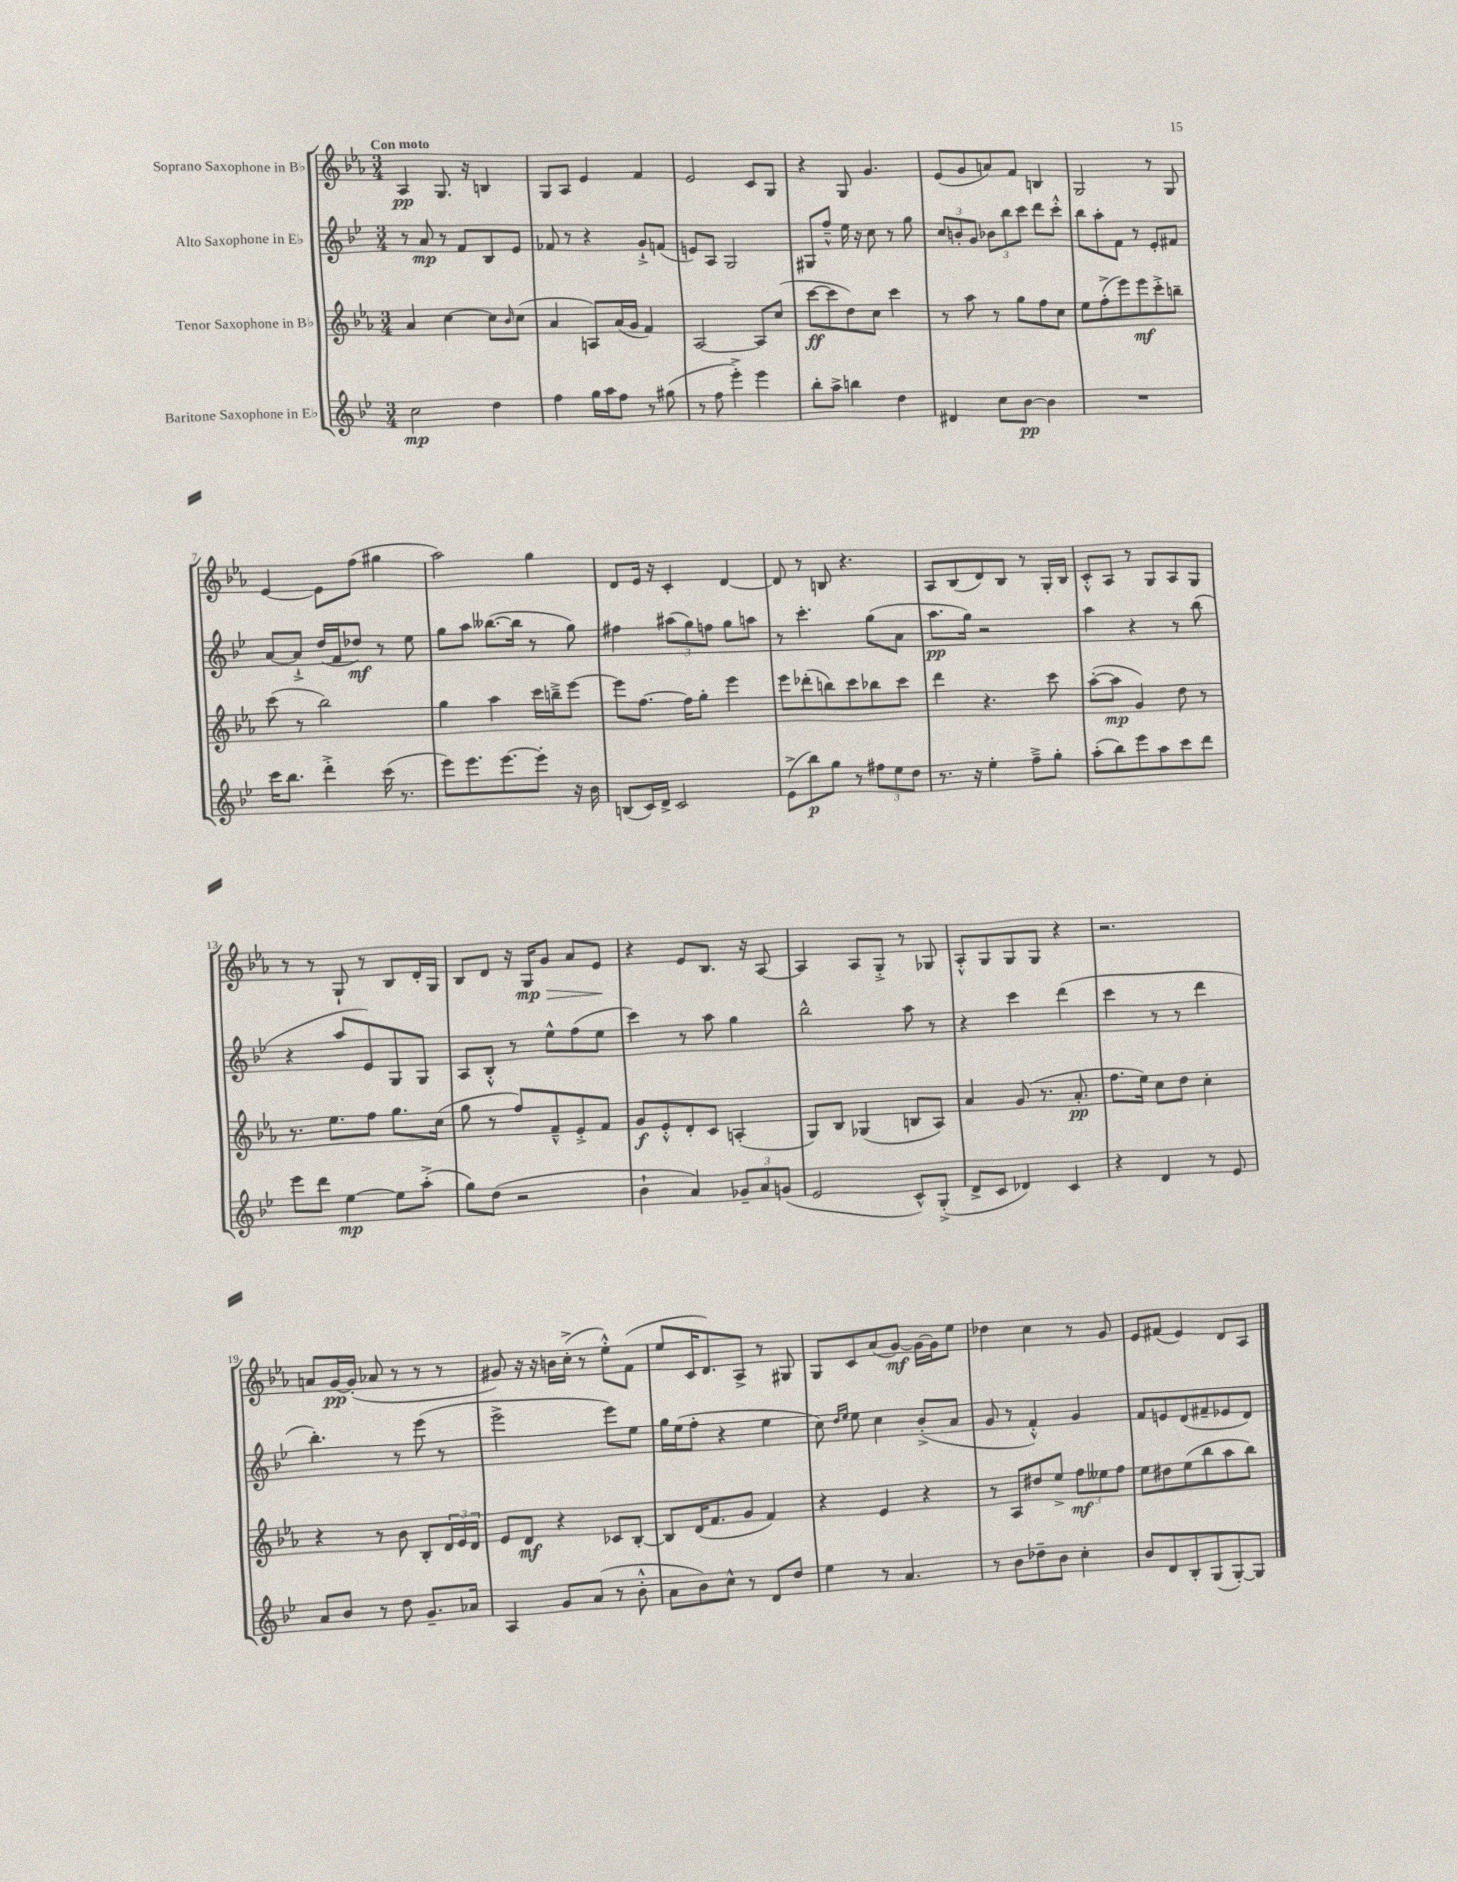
<<
\new StaffGroup <<
\new Staff = "s0" \with { instrumentName = "Soprano Saxophone in Bb" } {
    \clef treble \key ees \major \numericTimeSignature \time 3/4 \tempo "Con moto"
    aes4\pp g8. r16 b4 |
    g8 aes8 ees'4 f'4 |
    ees'2 c'8 g8 |
    r4 g8 g'4. |
    ees'8( g'8 a'8) f'8 b4 |
    g2 r8 g8 |
    ees'4~ ees'8 f''8( gis''4 |
    aes''2) g''4 |
    d'8 ees'16 r16 c'4-. d'4~ |
    d'8 r8 b8 r4. |
    aes8 bes8( d'8) bes8 r8 g16-. bes16 |
    c'8-.-^ aes8 r8 g8 aes8 g8 |
    r8 r8 g8-! r8 bes8 d'16-. g16 |
    bes8 d'8 r16 g16\mp\> g'8 aes'8 ees'8\! |
    r4 ees'8 bes8. r16 aes8~ |
    aes4 aes8 g8-.-> r8 ges8 |
    aes8-.-^ g8 g8 g8 r4 |
    r2. |
    a'8 g'16~\pp g'16-.( aes'8 r8 r8 r8 |
    gis'8) r16 r16 b'16 c''16-.->( r8 ees''8-.-^) f'8( |
    ees''8 c'16 d'8.) aes8-> r8 gis8 |
    g8 c'8 aes'8( g'8~\mf) g'16~ g'16 ees''8 |
    des''4 c''4 r8 g'8 |
    ees'8 fis'8( ees'4) d'8 aes8 \bar "|." |
}
\new Staff = "s1" \with { instrumentName = "Alto Saxophone in Eb" } {
    \clef treble \key bes \major \numericTimeSignature \time 3/4
    r8 a'8\mp r8 f'8 bes8 ees'8 |
    fes'8 r8 r4 g'8-!-> f'8( |
    e'8) a8 g2 |
    gis8 f''8---^ ees''16 r16 c''8 r8 g''8 |
    \tuplet 3/2 { c''8 b'8-. g'8 } \tuplet 3/2 { bes'8 bes''8 c'''8 } d'''8 c'''8-.-^ |
    bes''8 a''8-. f'8 r8 ees'8-. fis'8 |
    a'8~ a'8-!-> d''16( f'16 des''8\mf) r8 ees''8 |
    g''8 a''8 beses''8.~( beses''16 r8 g''8) |
    fis''4 \tuplet 3/2 { ais''8( g''8) f''8 } g''8 a''8 |
    r8 c'''4.-. g''8( a'8 |
    a''8.\pp g''16) r2 |
    a''4 r4 r8 bes''8( |
    r4 a''8 ees'8) g8 g8 |
    a8 bes8-.-^ r8 ees''8-^ f''8( ees''8 |
    c'''4) r8 a''8 g''4 |
    bes''2-^ a''8 r8 |
    r4 c'''4 d'''4( |
    c'''4 r8 r8 d'''4 |
    bes''4.-.) r8 ees'''8( r8 |
    ees'''2-> ees'''8) ees''8 |
    g''16 ees''16( f''8-. r4 ees''4 |
    c''8) \grace { d''16 ees''16 } ees''8 c''4 bes'8-.->( a'8 |
    g'8 r8 f'4-.-^) g'4 |
    f'8 e'8 d'8( fis'8-- ees'8 d'8) \bar "|." |
}
\new Staff = "s2" \with { instrumentName = "Tenor Saxophone in Bb" } {
    \clef treble \key ees \major \numericTimeSignature \time 3/4
    aes'4 c''4~ c''8 \grace { bes'16 } c''8( |
    aes'4 a8) aes'16( g'16 f'4) |
    aes2~ aes8 c''8( |
    c'''8~\ff c'''8 d''8) c''8 c'''4 |
    r8 aes''8 r8 g''8 f''8 c''8 |
    ees''8 f''8-.->( ees'''8) ees'''8\mf c'''8-.-> b''8-- |
    c'''8( r8 bes''2) |
    g''4 aes''4 c'''16 b''16---> ees'''8~ |
    ees'''8 f''8.~ f''16 g''8-. ees'''4 |
    ees'''8 des'''8-.( b''8) c'''8 bes''8 c'''8 |
    d'''4 r4. c'''8 |
    aes''8~-.( aes''8\mp g'4) d''8 r8 |
    r8. ees''8. f''8 g''8. c''16( |
    g''8 r8 f''8) f'8---^ ees'8-.-> f'8 |
    g'8\f ees'8-.-^ d'8-. c'8 a4-.( |
    g8) bes8 ges4( b8 aes8) |
    aes'4 g'8( r8. aes'8.-.\pp |
    f''8. ees''16) c''8 d''8 c''4-. |
    r4 r8 bes'8 bes8-. \tuplet 3/2 { d'16 ees'16 d'16 } |
    ees'8 d'8\mf r4 ces'8 bes8~-. |
    bes8 d'16( f'8. g'8 f'4) |
    r4 ees'4 r4 |
    r8 aes8 dis''8 ees''8-> \tuplet 3/2 { f''8\mf eeses''8 f''8 } |
    ees''8 dis''8 ees''8( bes''8 aes''8 bes''8) \bar "|." |
}
\new Staff = "s3" \with { instrumentName = "Baritone Saxophone in Eb" } {
    \clef treble \key bes \major \numericTimeSignature \time 3/4
    c''2\mp d''4 |
    f''4 g''16 a''16 f''8 r8 gis''8( |
    r8 f''8 ees'''4-.->) ees'''4 |
    bes''8-. a''8-> b''4 d''4 |
    dis'4 c''8 bes'8~\pp bes'4 |
    R2. |
    c'''16 bes''8. d'''4-.-> c'''16( r8. |
    ees'''8) ees'''8. ees'''8.~ ees'''8-. r16 bes'16 |
    b8( c'16) d'16-> c'2 |
    ees'8->( bes''8\p) g''8 r8 \tuplet 3/2 { fis''8 ees''8 d''8 } |
    r8. r16 ees''4-. f''8---> g''8-. |
    a''8-.( bes''8) ees'''8 a''8 c'''8 d'''8 |
    ees'''8 d'''8 ees''4~\mp ees''8 a''8-.->( |
    g''8) d''8( r2 |
    bes'4-! a'4) \tuplet 3/2 { ges'8-- a'8 g'8( } |
    ees'2 c'8-^) g8-.->( |
    d'8-> c'8 des'4) c'4 |
    r4 d'4 r8 ees'8 |
    a'8 bes'8 r8 d''8 g'8.-- aes'16 |
    a4 g'8 a'8( r8 bes'8-.-^ |
    a'8 bes'8) c''8-^ r8 d'8 d''8 |
    ees''4 r8 a'4. |
    r8 bes'8 des''8-- bes'8 c''4-. |
    bes'8 d'8 bes8-. g8( g8~-.) g8 \bar "|." |
}
>>
>>
